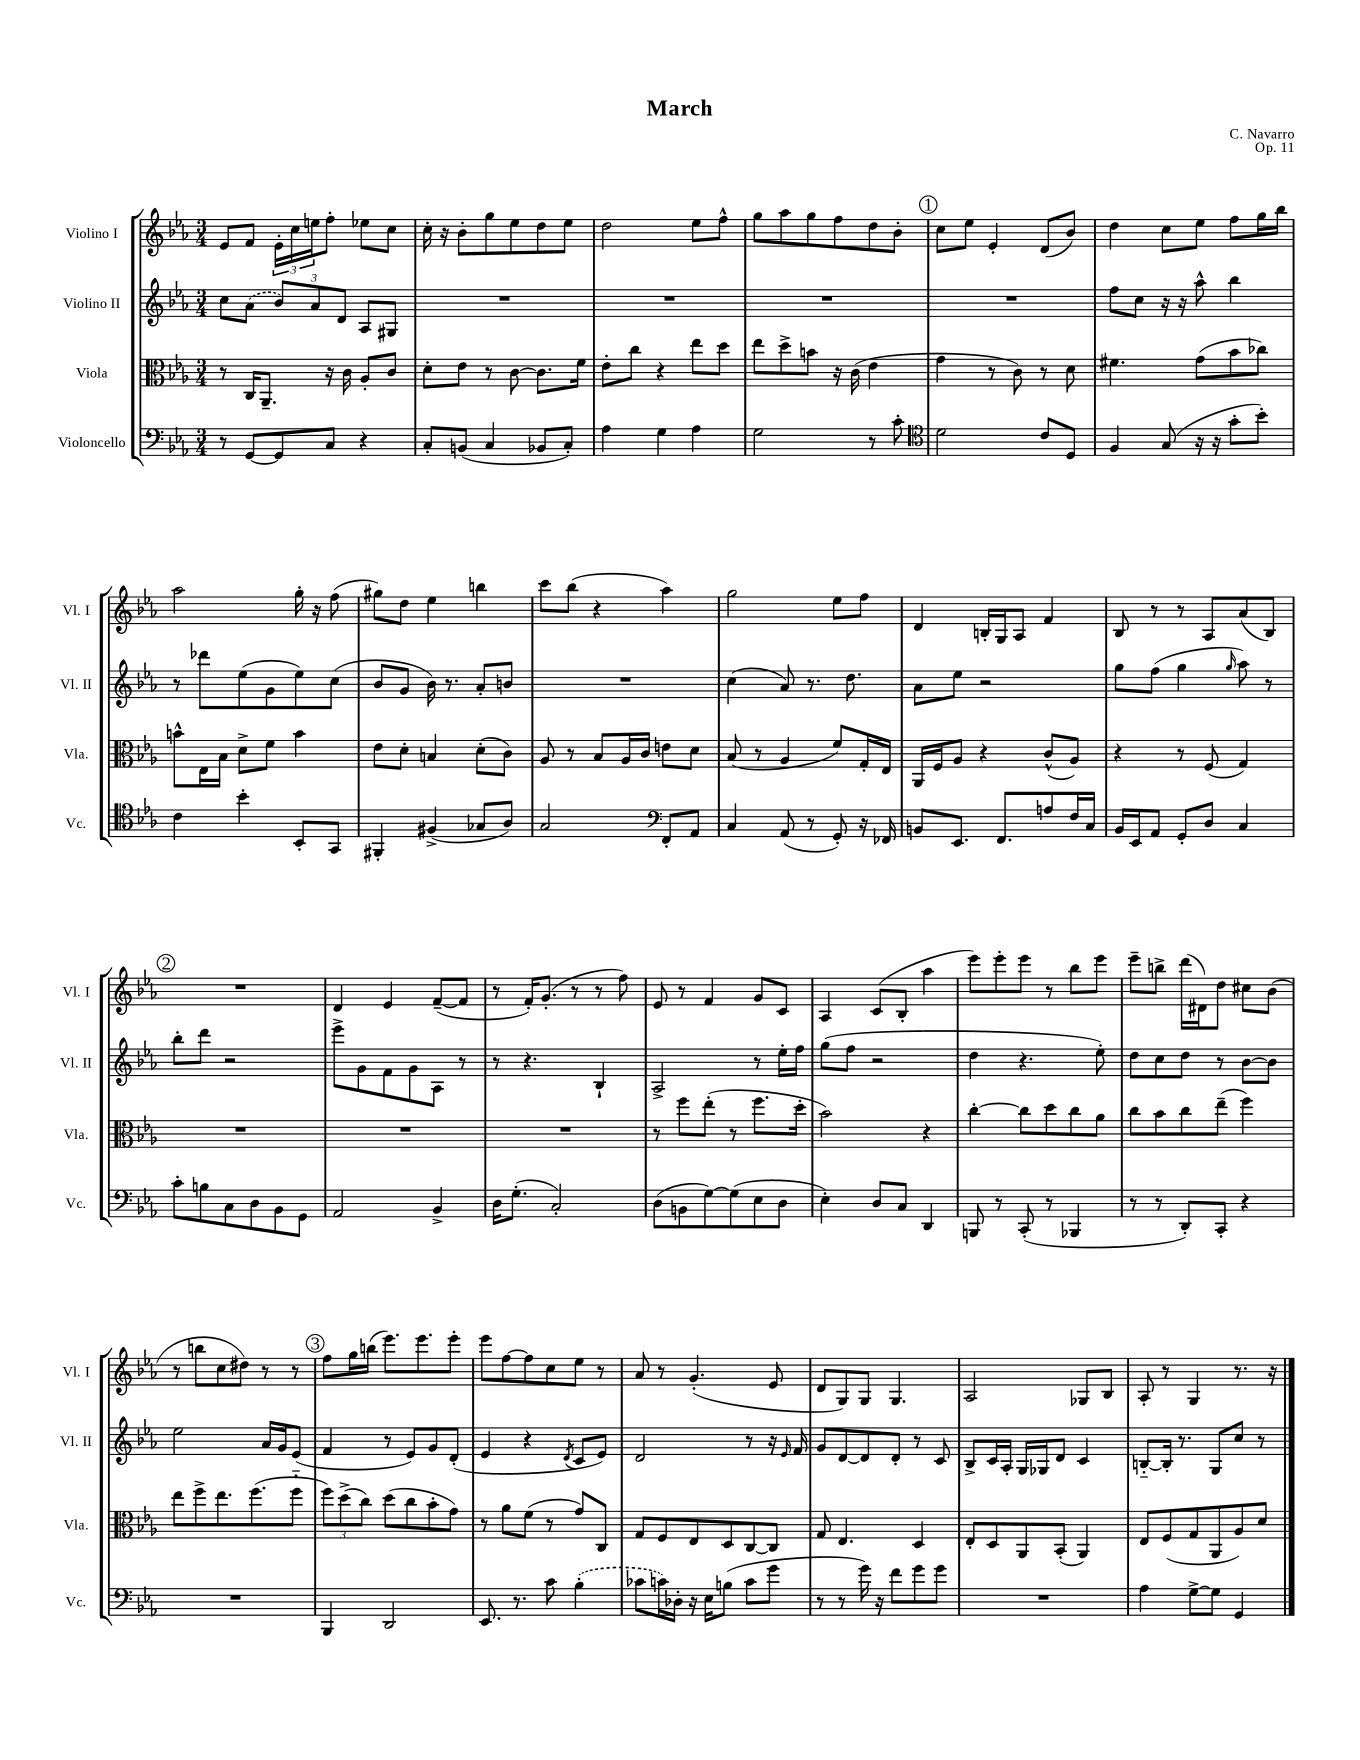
\header { title = "March" composer = "C. Navarro" opus = "Op. 11" }
<<
\new StaffGroup <<
\new Staff = "s0" \with { instrumentName = "Violino I" shortInstrumentName = "Vl. I" } {
    \clef treble \key ees \major \numericTimeSignature \time 3/4
    ees'8 f'8 \tuplet 3/2 { ees'16-. c''16 e''16 } f''8-. ees''8 c''8 |
    c''16-. r16 bes'8-. g''8 ees''8 d''8 ees''8 |
    d''2 ees''8 f''8-^ |
    g''8 aes''8 g''8 f''8 d''8 bes'8-. |
    \mark \markup { \circle "1" } c''8 ees''8 ees'4-. d'8( bes'8) |
    d''4 c''8 ees''8 f''8 g''16 bes''16 |
    aes''2 g''16-. r16 f''8( |
    gis''8) d''8 ees''4 b''4 |
    c'''8 bes''8( r4 aes''4) |
    g''2 ees''8 f''8 |
    d'4 b16-. g16 aes8 f'4 |
    bes8 r8 r8 aes8 aes'8( bes8) |
    \mark \markup { \circle "2" } R2. |
    d'4 ees'4 f'8~--( f'8 |
    r8 f'16-.) g'8.-.( r8 r8 f''8) |
    ees'8 r8 f'4 g'8 c'8 |
    aes4 c'8( bes8-. aes''4 |
    ees'''8) ees'''8-. ees'''8 r8 bes''8 ees'''8 |
    ees'''8-- b''8-> d'''16( dis'16) d''8 cis''8 bes'8( |
    r8 b''8 c''8 dis''8) r8 r8 |
    \mark \markup { \circle "3" } f''8 g''16 b''16( ees'''8.) ees'''8. ees'''8-. |
    ees'''8 f''8~ f''8 c''8 ees''8 r8 |
    aes'8 r8 g'4.-.( ees'8 |
    d'8 g8) g8 g4. |
    aes2 ges8 bes8 |
    aes8-. r8 g4 r8. r16 \bar "|." |
}
\new Staff = "s1" \with { instrumentName = "Violino II" shortInstrumentName = "Vl. II" } {
    \clef treble \key ees \major \numericTimeSignature \time 3/4
    c''8 \once \slurDashed aes'8( \tuplet 3/2 { bes'8) aes'8 d'8 } aes8 gis8 |
    R2. |
    R2. |
    R2. |
    \mark \markup { \circle "1" } R2. |
    f''8 c''8 r16 r16 aes''8-^ bes''4 |
    r8 des'''8 ees''8( g'8 ees''8) c''8( |
    bes'8 g'8 bes'16) r8. aes'8-. b'8 |
    R2. |
    c''4( aes'8) r8. d''8. |
    aes'8 ees''8 r2 |
    g''8 f''8( g''4 \grace { g''16 } aes''8) r8 |
    \mark \markup { \circle "2" } bes''8-. d'''8 r2 |
    ees'''8-> g'8 f'8 g'8 aes8 r8 |
    r8 r4. bes4-! |
    aes2-> r8 ees''16-. f''16 |
    g''8( f''8 r2 |
    d''4 r4. ees''8-.) |
    d''8 c''8 d''8 r8 bes'8~ bes'8 |
    ees''2 aes'16 g'16 ees'8( |
    \mark \markup { \circle "3" } f'4 r8 ees'8) g'8 d'8-.( |
    ees'4 r4 \acciaccatura { d'8 } c'8 ees'8) |
    d'2 r8 r16 \grace { ees'16 } f'16 |
    g'8 d'8~ d'8 d'8-. r8 c'8 |
    bes8-> c'16 aes16-. g16 ges16 d'8 c'4 |
    b8~-_ b16-. r8. g8 c''8 r8 \bar "|." |
}
\new Staff = "s2" \with { instrumentName = "Viola" shortInstrumentName = "Vla." } {
    \clef alto \key ees \major \numericTimeSignature \time 3/4
    r8 c16 aes,8.-- r16 c'16 aes8-. c'8 |
    d'8-. ees'8 r8 c'8~ c'8. f'16 |
    ees'8-. c''8 r4 ees''8 d''8 |
    ees''8 d''8-> b'8 r16 c'16( ees'4 |
    \mark \markup { \circle "1" } g'4 r8 c'8) r8 d'8 |
    fis'4. g'8( bes'8 ces''8) |
    b'8-^ ees16 bes16 d'8-> f'8 b'4 |
    ees'8 d'8-. b4 d'8-.( c'8) |
    aes8 r8 bes8 aes16 c'16 e'8 d'8 |
    bes8( r8 aes4 f'8) g16-. ees16 |
    aes,16 f16 aes8 r4 c'8-^( aes8) |
    r4 r8 f8( g4) |
    \mark \markup { \circle "2" } R2. |
    R2. |
    R2. |
    r8 f''8 ees''8-.( r8 f''8. d''16-. |
    bes'2) r4 |
    c''4~-. c''8 d''8 c''8 aes'8 |
    c''8 bes'8 c''8 ees''8--( f''4) |
    ees''8 f''8-> ees''8. f''8.( f''8-_ |
    \mark \markup { \circle "3" } \tuplet 3/2 { f''8) d''8->( c''8) } d''8( c''8 bes'8-. g'8) |
    r8 aes'8 f'8( r8 g'8) c8 |
    g8 f8 ees8 d8 c8~ c8 |
    g8 ees4. d4 |
    ees8-. d8 aes,8 bes,8-.( aes,4) |
    ees8 f8( g8 aes,8 aes8) d'8 \bar "|." |
}
\new Staff = "s3" \with { instrumentName = "Violoncello" shortInstrumentName = "Vc." } {
    \clef bass \key ees \major \numericTimeSignature \time 3/4
    r8 g,8~ g,8 c8 r4 |
    c8-. b,8( c4 bes,8 c8-.) |
    aes4 g4 aes4 |
    g2 r8 c'8-. |
    \mark \markup { \circle "1" } \clef tenor d'2 c'8 d8 |
    f4 g8( r16 r16 g'8-. bes'8-.) |
    c'4 bes'4-. bes,8-. g,8 |
    fis,4-. fis4->( ges8 aes8) |
    g2 \clef bass f,8-. aes,8 |
    c4 aes,8( r8 g,8-.) r16 fes,16 |
    b,8 ees,8. f,8. a8 f16 c16 |
    bes,16 ees,16 aes,8 g,8-. d8 c4 |
    \mark \markup { \circle "2" } c'8-. b8 c8 d8 bes,8 g,8 |
    aes,2 bes,4-> |
    d16 g8.-.( c2-.) |
    d8( b,8 g8~) g8( ees8 d8 |
    ees4-.) d8 c8 d,4 |
    b,,8 r8 c,8-.( r8 bes,,4 |
    r8 r8 d,8-.) c,8-. r4 |
    R2. |
    \mark \markup { \circle "3" } bes,,4 d,2 |
    ees,8. r8. c'8 \once \slurDashed bes4-.( |
    ces'8 c'16) des16-. r16 ees16 b8( c'8 g'8 |
    r8 r8 g'16) r16 f'8 g'8 g'8 |
    R2. |
    aes4 g8~-> g8 g,4 \bar "|." |
}
>>
>>
\layout { \context { \Score \remove "Bar_number_engraver" } }
